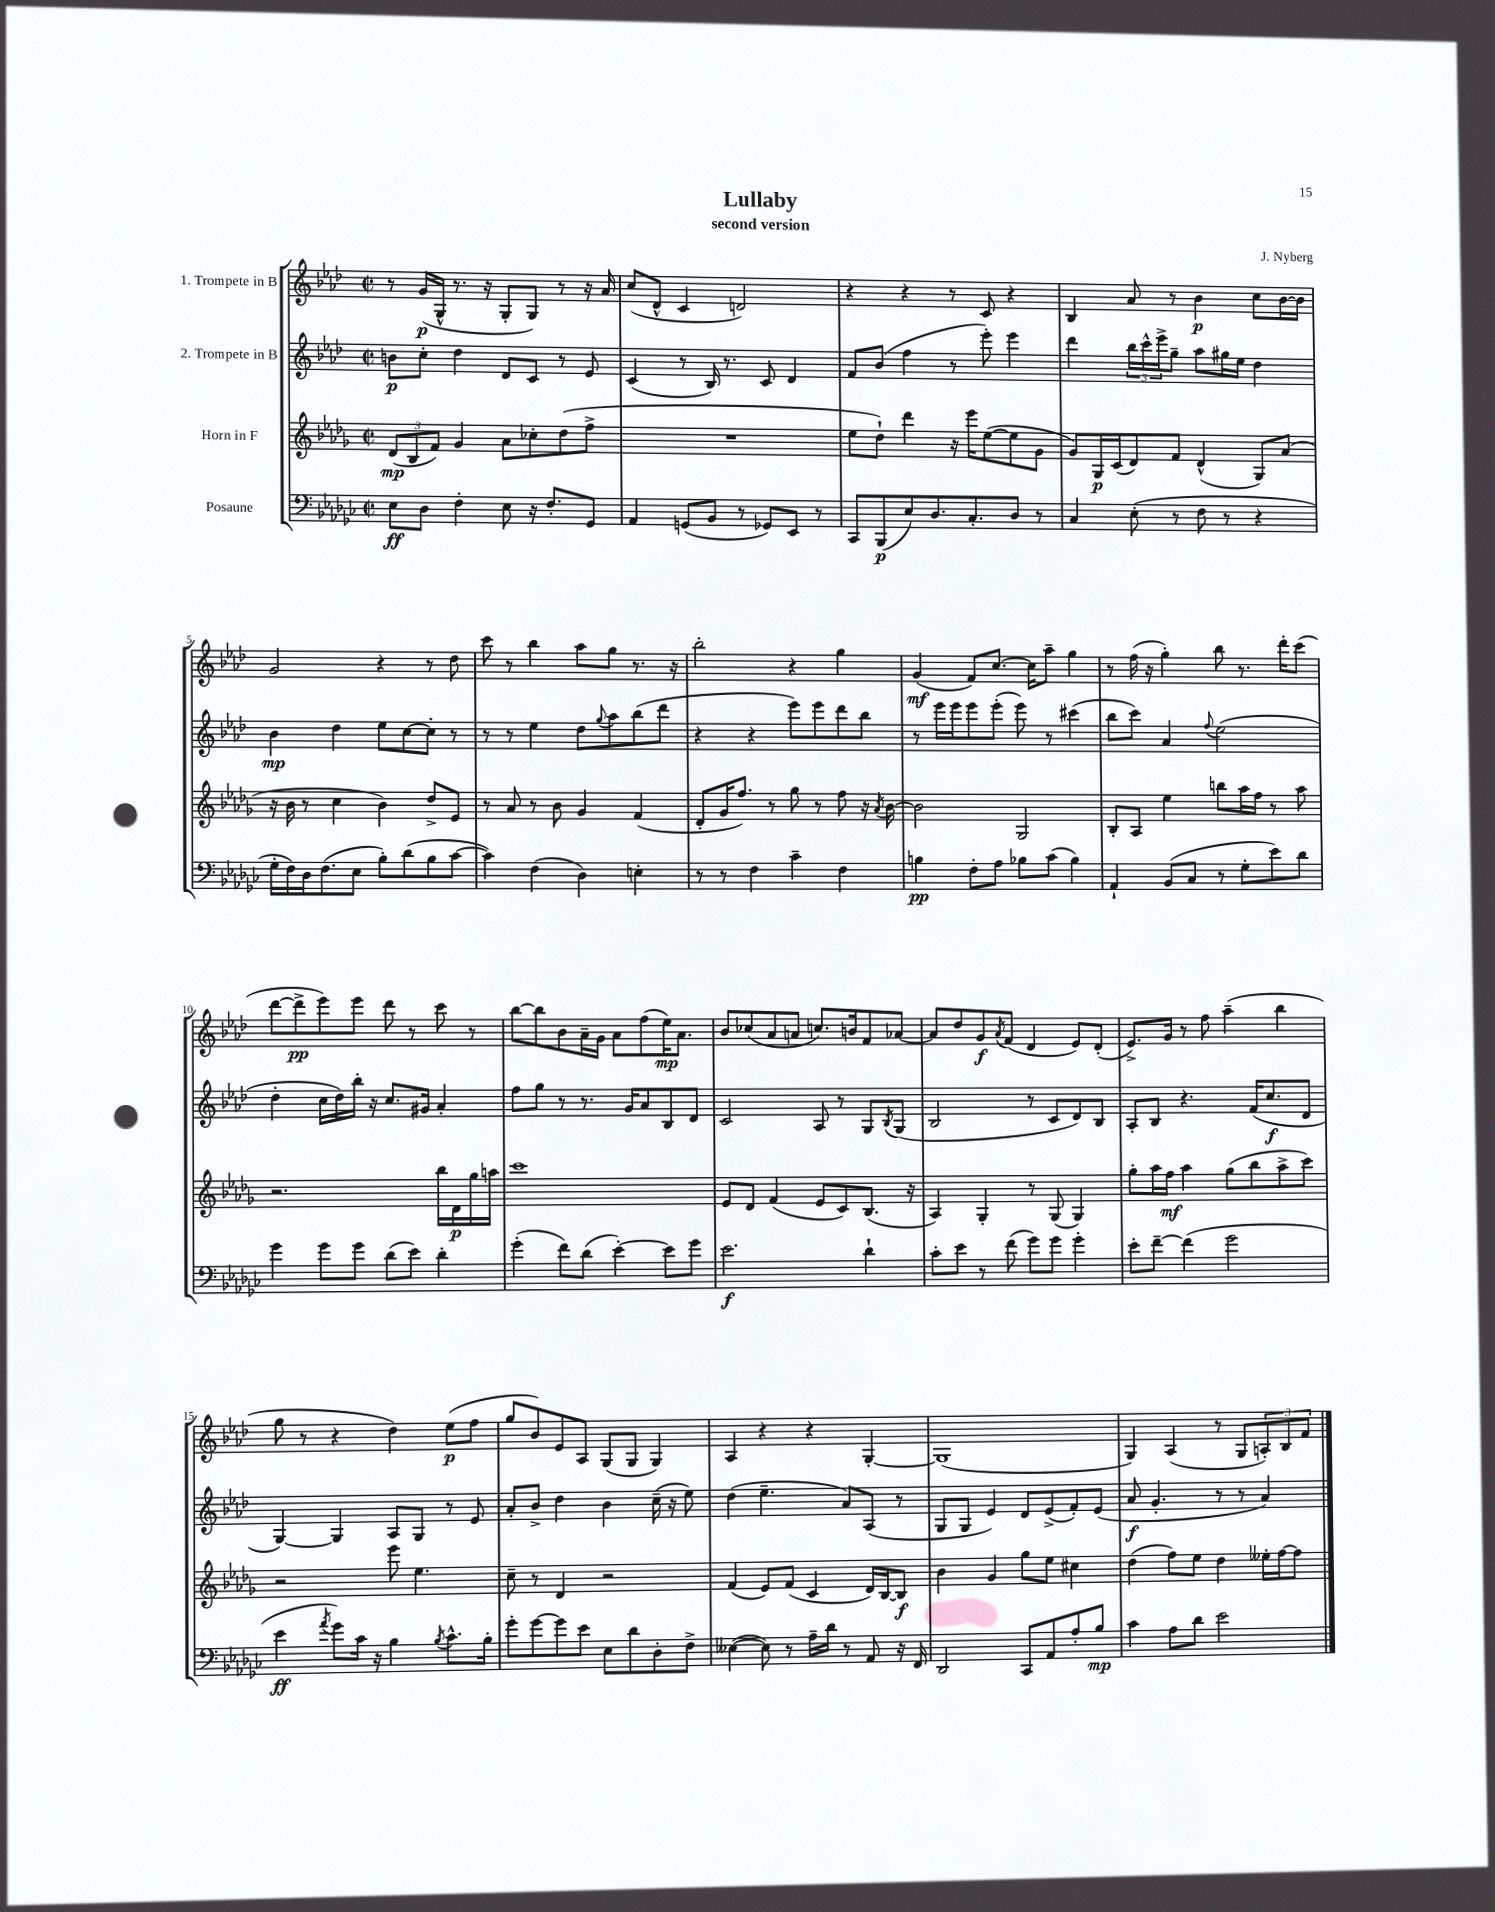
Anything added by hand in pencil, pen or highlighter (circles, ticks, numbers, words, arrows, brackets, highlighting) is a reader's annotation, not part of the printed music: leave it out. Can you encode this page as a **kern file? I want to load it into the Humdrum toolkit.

**kern	**dynam	**kern	**dynam	**kern	**dynam	**kern	**dynam
*part4	*part4	*part3	*part3	*part2	*part2	*part1	*part1
*staff4	*staff4	*staff3	*staff3	*staff2	*staff2	*staff1	*staff1
*I"Posaune	*	*I"Horn in F	*	*I"2. Trompete in B	*	*I"1. Trompete in B	*
*clefF4	*	*clefG2	*	*clefG2	*	*clefG2	*
*k[b-e-a-d-g-c-]	*	*k[b-e-a-d-g-]	*	*k[b-e-a-d-]	*	*k[b-e-a-d-]	*
*M2/2	*	*M2/2	*	*M2/2	*	*M2/2	*
*met(c|)	*	*met(c|)	*	*met(c|)	*	*met(c|)	*
=1	=1	=1	=1	=1	=1	=1	=1
8E-\L	ff	(12d-/L	mp	8bn\L	p	8r	.
.	.	12B-/	.	.	.	.	.
8D-\J	.	.	.	8cc'\J	.	(16g/LL	p
.	.	12f/J)	.	.	.	.	.
.	.	.	.	.	.	16G^^/JJ	.
4F'\	.	4g-/	.	4dd-\	.	8.r	.
.	.	.	.	.	.	16r	.
8E-\	.	8a-\L	.	8d-/L	.	8G'/L	.
16r	.	8cc-X'\	.	8c/J	.	8G/J)	.
8.F'/L	.	.	.	.	.	.	.
.	.	(8dd-\	.	8r	.	8r	.
8GG-/J	.	8ff^\J	.	8e-/	.	16r	.
.	.	.	.	.	.	16a-/	.
=2	=2	=2	=2	=2	=2	=2	=2
4AA-/	.	1r	.	(4c/	.	(8cc/L	.
.	.	.	.	.	.	8d-^^/J	.
(8GGn/L	.	.	.	8r	.	4c/	.
8BB-/J	.	.	.	16B-/)	.	.	.
.	.	.	.	8.r	.	.	.
8r	.	.	.	.	.	2dn/)	.
8GG-X/L)	.	.	.	8c/	.	.	.
8EE-/J	.	.	.	4d-/	.	.	.
8r	.	.	.	.	.	.	.
=3	=3	=3	=3	=3	=3	=3	=3
8CC-/L	.	8ee-\L	.	8f/L	.	4r	.
(8BBB-/	p	8dd-`\J)	.	(8b-/J	.	.	.
8E-/)	.	4ddd-\	.	4ff\	.	4r	.
8.D-/	.	.	.	.	.	.	.
.	.	16r	.	8r	.	8r	.
8.C-'/	.	16eee-\KL	.	.	.	.	.
.	.	([8ee-\	.	8eee-'\)	.	8c/	.
8D-/J	.	8ee-\]	.	4eee-\	.	4r	.
8r	.	8g-\J	.	.	.	.	.
=4	=4	=4	=4	=4	=4	=4	=4
4C-/	.	8g-/L)	.	4ddd-\	.	4B-/	.
.	.	16G-/L	p	.	.	.	.
.	.	(16c/J	.	.	.	.	.
(8E-'\	.	8d-/)	.	24bb-\LL	.	8a-/	.
.	.	.	.	24ccc^^\	.	.	.
.	.	.	.	24eee-^\J	.	.	.
8r	.	8f/J	.	8gg~\J	.	8r	.
8F\	.	(4d-^^/	.	8aa-\L	.	4b-\	p
8r	.	.	.	16gg#X\L	.	.	.
.	.	.	.	16ee-\JJ	.	.	.
4r	.	8G-/L)	.	4dd-\	.	8cc\L	.
.	.	(8a-/J	.	.	.	[16b-\L	.
.	.	.	.	.	.	16b-\JJ]	.
!!LO:LB:g=z
=5	=5	=5	=5	=5	=5	=5	=5
16G-'\LL	.	16r	.	4b-\	mp	2g/	.
16F\)	.	16b-\	.	.	.	.	.
16D-\J	.	8r	.	.	.	.	.
(8.F\	.	.	.	.	.	.	.
.	.	4cc\	.	4dd-\	.	.	.
8E-\J	.	.	.	.	.	.	.
8B-'\L)	.	4b-\)	.	8ee-\L	.	4r	.
(8d-\	.	.	.	[8cc\	.	.	.
8B-\	.	8dd-^/L	.	8cc'\J]	.	8r	.
[8c-\J	.	8e-/J	.	8r	.	8dd-\	.
=6	=6	=6	=6	=6	=6	=6	=6
4c-\])	.	8r	.	8r	.	8ccc\	.
.	.	8a-/	.	8r	.	8r	.
(4F\	.	8r	.	4ee-\	.	4bb-\	.
.	.	8b-\	.	.	.	.	.
4D-\)	.	4g-/	.	8dd-\L	.	8aa-\L	.
.	.	.	.	8qqgg/	.	.	.
.	.	.	.	8aa-\	.	8gg\J	.
4En'\	.	(4f/	.	(8bb-\	.	8.r	.
.	.	.	.	8ddd-\J	.	.	.
.	.	.	.	.	.	16r	.
=7	=7	=7	=7	=7	=7	=7	=7
8r	.	8d-'/L	.	4r	.	2bb-'\	.
8r	.	16g-/K	.	.	.	.	.
.	.	8.ff/J)	.	.	.	.	.
4F\	.	.	.	4r	.	.	.
.	.	8r	.	.	.	.	.
4c-~\	.	8gg-\	.	8eee-\L)	.	4r	.
.	.	8r	.	8eee-\	.	.	.
4F\	.	8ff\	.	8ddd-\	.	4gg\	.
.	.	16r	.	8bb-\J	.	.	.
.	.	8qa-/	.	.	.	.	.
.	.	[16b-\	.	.	.	.	.
=8	=8	=8	=8	=8	=8	=8	=8
4Bn\	pp	2b-\]	.	8r	.	(4g/	mf
.	.	.	.	16eee-\LL	.	.	.
.	.	.	.	16eee-\J	.	.	.
8F'\L	.	.	.	8eee-\	.	8f/L)	.
8A-\J	.	.	.	(8eee-'\J	.	[8.cc/J	.
8B-X\L	.	2G-/	.	8eee-\)	.	.	.
.	.	.	.	.	.	16cc\KL]	.
(8c-\J	.	.	.	8r	.	8aa-~\J	.
4B-\)	.	.	.	(4ccc#X\	.	4gg\	.
=9	=9	=9	=9	=9	=9	=9	=9
4AA-`/	.	8B-'/L	.	8bb-\L	.	8r	.
.	.	8A-/J	.	8ccc\J)	.	(16ff\	.
.	.	.	.	.	.	16r	.
(8BB-/L	.	4ee-\	.	4a-/	.	4gg'\)	.
8C-/J	.	.	.	.	.	.	.
.	.	.	.	8qqff/	.	.	.
8r	.	8bbn\L	.	(2ee-\	.	8bb-\	.
8G-'\L	.	16aa-\L	.	.	.	8.r	.
.	.	16ff\JJ	.	.	.	.	.
8e-\)	.	8r	.	.	.	.	.
.	.	.	.	.	.	16ddd-'\KL	.
8d-\J	.	8aa-\	.	.	.	(8ccc\J	.
!!LO:LB:g=z
=10	=10	=10	=10	=10	=10	=10	=10
4g-\	.	2.r	.	4dd-'\	.	[8ddd-\L	.
.	.	.	.	.	.	8ddd-^\]	pp
8g-\L	.	.	.	16cc\LL	.	8eee-\)	.
.	.	.	.	16dd-\)	.	.	.
8g-\J	.	.	.	16bb-'\JJ	.	8eee-\J	.
.	.	.	.	16r	.	.	.
(8d-\L	.	.	.	8.cc/L	.	8ddd-\	.
8e-\J)	.	.	.	.	.	8r	.
.	.	.	.	16g#X/Jk	.	.	.
4d-'\	.	16bb-\LL	.	4a-'/	.	8ccc\	.
.	.	16d-\	p	.	.	.	.
.	.	16gg-\	.	.	.	8r	.
.	.	16aan\JJ	.	.	.	.	.
=11	=11	=11	=11	=11	=11	=11	=11
(4g-'\	.	1ccc	.	8ff\L	.	[8bb-\L	.
.	.	.	.	8gg\J	.	8bb-\]	.
8f\L)	.	.	.	8r	.	8b-\	.
(8d-\J	.	.	.	8.r	.	16a-~\L	.
.	.	.	.	.	.	16g\JJ	.
[4e-'\)	.	.	.	.	.	8a-\L	.
.	.	.	.	16g/KL	.	.	.
.	.	.	.	8a-/	.	(8ff\	.
8e-\L]	.	.	.	8B-/	.	16ee-\K)	mp
.	.	.	.	.	.	8.a-\J	.
8g-\J	.	.	.	8d-/J	.	.	.
=12	=12	=12	=12	=12	=12	=12	=12
2.e-\	f	8e-/L	.	2c/	.	8b-/L	.
.	.	8d-/J	.	.	.	(8cc-X/	.
.	.	(4f/	.	.	.	8a-/	.
.	.	.	.	.	.	8an/J	.
.	.	8e-/L	.	8A-/	.	8.ccn/L)	.
.	.	8c/)	.	8r	.	.	.
.	.	.	.	.	.	16bn/k	.
4d-`\	.	(8.B-/J	.	8G/L	.	8f/	.
.	.	.	.	8qB-/	.	.	.
.	.	.	.	(8G/J	.	[8a-X/J	.
.	.	16r	.	.	.	.	.
=13	=13	=13	=13	=13	=13	=13	=13
8c-'\L	.	4A-/)	.	2B-/	.	8a-/L]	.
8e-\J	.	.	.	.	.	8dd-/	.
8r	.	4G-'/	.	.	.	8g/	f
.	.	.	.	.	.	8qa-/	.
(8f\	.	.	.	.	.	(8f/J	.
8g-\L)	.	8r	.	8r	.	4d-/	.
8g-\J	.	(8G-/	.	8c/L	.	.	.
4g-'\	.	4G-/)	.	8d-/)	.	8e-/L)	.
.	.	.	.	8B-/J	.	(8d-'/J	.
=14	=14	=14	=14	=14	=14	=14	=14
8e-'\L	.	8gg-'\L	.	8A-'/L	.	8.e-^/L)	.
[8f~\J	.	16aa-\L	.	8B-/J	.	.	.
.	.	16ff\JJ	mf	.	.	16g/Jk	.
(4f\]	.	4aa-\	.	4.r	.	8r	.
.	.	.	.	.	.	8ff\	.
2g-\	.	(8gg-\L	.	.	.	(4aa-~\	.
.	.	8bb-\	.	(16f/KL	.	.	.
.	.	.	.	8.cc/	f	.	.
.	.	8aa-^\	.	.	.	4bb-\	.
.	.	8ccc\J)	.	8d-/J	.	.	.
!!LO:LB:g=z
=15	=15	=15	=15	=15	=15	=15	=15
4e-\	ff	2r	.	[4G/)	.	8gg\	.
.	.	.	.	.	.	8r	.
8qa-/	.	.	.	.	.	.	.
8g-\L)	.	.	.	4G/]	.	4r	.
16c-\Jk	.	.	.	.	.	.	.
16r	.	.	.	.	.	.	.
4B-\	.	8eee-\	.	8A-/L	.	4dd-\)	.
.	.	4.ee-\	.	8G/J	.	.	.
8qB-/	.	.	.	.	.	.	.
8.c-^^\L	.	.	.	8r	.	(8ee-\L	p
.	.	.	.	8e-/	.	8ff\J	.
16B-'\Jk	.	.	.	.	.	.	.
=16	=16	=16	=16	=16	=16	=16	=16
8g-'\L	.	8cc~\	.	8a-'/L	.	8gg/L	.
[8g-\	.	8r	.	8b-^/J	.	8b-/)	.
8g-\]	.	4d-/	.	4dd-\	.	8e-/	.
8e-\J	.	.	.	.	.	8A-/J	.
8E-\L	.	2r	.	4b-\	.	(8G/L	.
8d-\	.	.	.	.	.	8G/J	.
8D-'\	.	.	.	(16cc~\	.	4G/)	.
.	.	.	.	16r	.	.	.
8F^\J	.	.	.	8ee-\)	.	.	.
=17	=17	=17	=17	=17	=17	=17	=17
([4E--X\	.	(4f/	.	(4dd-\	.	4A-/	.
8E--\])	.	8e-/L)	.	4.ee-~\	.	4r	.
8r	.	(8f/J	.	.	.	.	.
16A-~\LL	.	4c/	.	.	.	4r	.
16d-\JJ	.	.	.	.	.	.	.
8r	.	.	.	8a-/L)	.	.	.
8AA-/	.	16d-/LL)	.	(8A-/J	.	[4G'/	.
.	.	[16B-/J	.	.	.	.	.
16r	.	8B-/J]	f	8r	.	.	.
16FF/	.	.	.	.	.	.	.
=18	=18	=18	=18	=18	=18	=18	=18
2DD-/	.	4b-\	.	8G/L	.	(1G]	.
.	.	.	.	8G/J	.	.	.
.	.	4g-/	.	4e-/)	.	.	.
8CC-/L	.	8gg-\L	.	8d-/L	.	.	.
8AA-/	.	8ee-\J	.	(8e-^/	.	.	.
8A-'/	.	4cc#X\	.	8f'/)	.	.	.
8B-/J	mp	.	.	(8e-/J	.	.	.
=19	=19	=19	=19	=19	=19	=19	=19
4c-\	.	(4dd-\	.	8a-/	f	4G/)	.
.	.	.	.	4.g'/	.	.	.
8A-\L	.	8ff\L)	.	.	.	(4A-/	.
8d-\J	.	8ee-\J	.	.	.	.	.
2e-\	.	4dd-\	.	8r	.	8r	.
.	.	.	.	8r	.	8G/L	.
.	.	16ee--X'\LL	.	4a-/)	.	12An'/)	.
.	.	[16ff\J	.	.	.	.	.
.	.	.	.	.	.	12B-/	.
.	.	8ff\J]	.	.	.	.	.
.	.	.	.	.	.	12f/J	.
==	==	==	==	==	==	==	==
*-	*-	*-	*-	*-	*-	*-	*-
